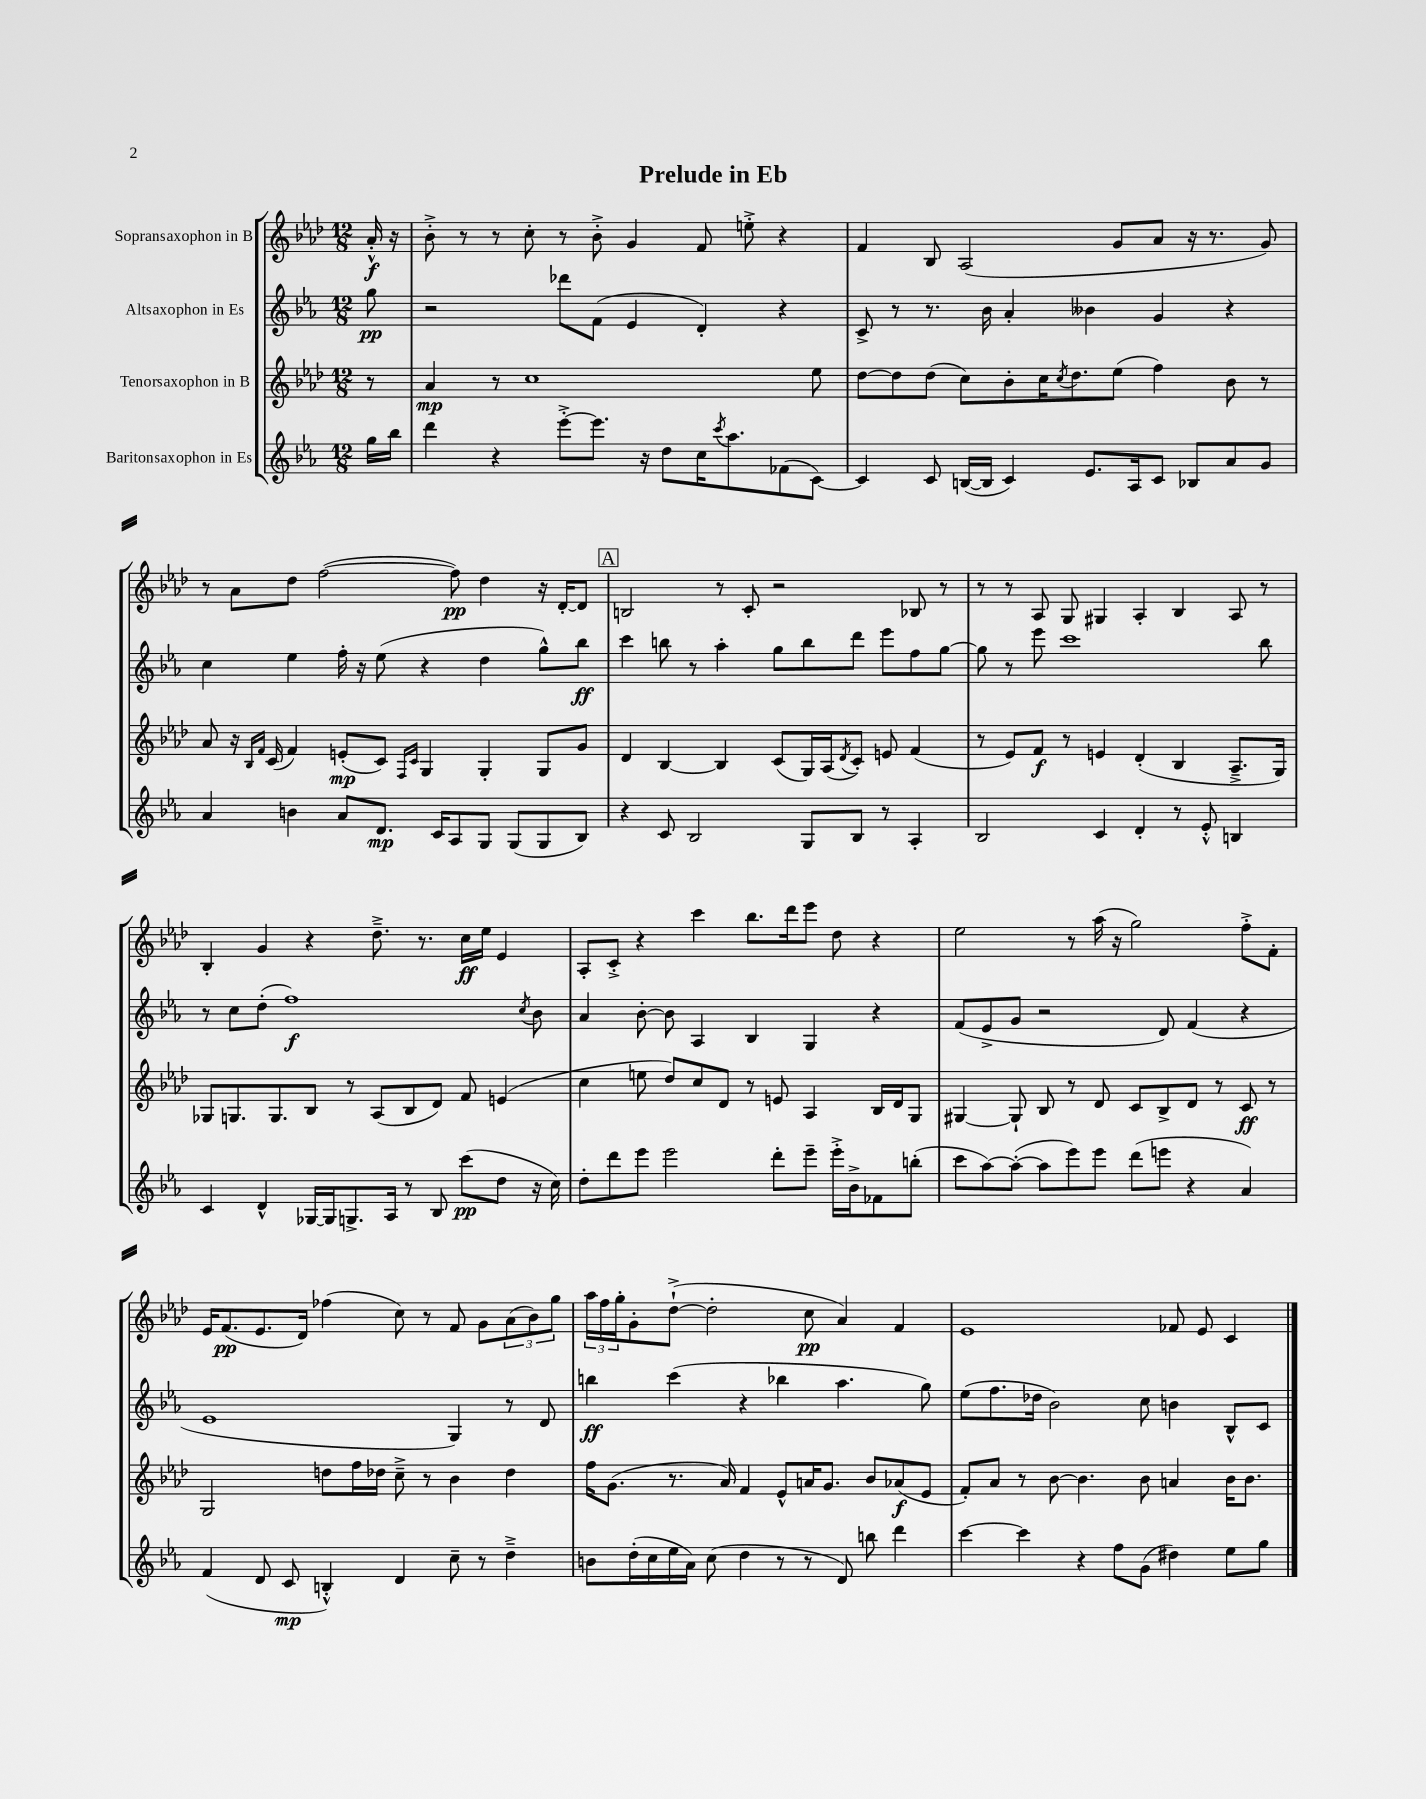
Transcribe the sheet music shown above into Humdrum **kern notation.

**kern	**kern	**kern	**kern
*staff4	*staff3	*staff2	*staff1
*clefG2	*clefG2	*clefG2	*clefG2
*k[b-e-a-]	*k[b-e-a-d-]	*k[b-e-a-]	*k[b-e-a-d-]
*M12/8	*M12/8	*M12/8	*M12/8
16gg	8r	8gg	16a-'^^
16bb-	.	.	16r
=	=	=	=
4ddd	4a-	2r	8b-'^
.	.	.	8r
4r	8r	.	8r
.	1cc	.	8cc'
[8eee-'^	.	8ddd-	8r
8.eee-]	.	(8f	8b-'^
.	.	4e-	4g
16r	.	.	.
8dd	.	.	.
16cc	.	4d')	8f
8qccc	.	.	.
8.aa-	.	.	.
.	.	.	8ee'^
(8f-	.	4r	4r
[8c)	8ee-	.	.
=	=	=	=
4c]	[8dd-	8c^	4f
.	8dd-]	8r	.
8c	(8dd-	8.r	8B-
([16B	8cc)	.	(2A-
16B]	.	16b-	.
4c)	8b-'	4a-'	.
.	16cc	.	.
.	8qcc	.	.
.	8.dd-	.	.
8.e-	.	4b--	.
.	(8ee-	.	8g
16A-	.	.	.
8c	4ff)	4g	8a-
8B-	.	.	16r
.	.	.	8.r
8a-	8b-	4r	.
8g	8r	.	8g)
=	=	=	=
4a-	8a-	4cc	8r
.	16r	.	8a-
.	16qqB-	.	.
.	16qqf	.	.
.	(16c	.	.
4b	4f)	4ee-	8dd-
.	.	.	([2ff
8a-	(8e'	16ff'	.
.	.	16r	.
8.d	8c)	(8ee-	.
.	16qqF	.	.
.	16qqc	.	.
.	4G	4r	.
16c	.	.	.
8A-	.	.	8ff])
8G	4G'	4dd	4dd-
(8G	.	.	.
8G	8G	8gg^^)	16r
.	.	.	[16d-'
8B-)	8g	8bb-	8d-]
=	=	=	=
4r	4d-	4ccc	2B
8c	[4B-	8bb	.
2B-	.	8r	.
.	4B-]	4aa-'	8r
.	.	.	8c'
.	(8c	8gg	2r
8G	16G)	8bb	.
.	(16A-	.	.
.	8qd-	.	.
8B-	8c')	8ddd	.
8r	8e	8eee-	.
4A-'	(4f	8ff	8B-
.	.	[8gg	8r
=	=	=	=
2B-	8r	8gg]	8r
.	8e-)	8r	8r
.	8f	8eee-	8A-
.	8r	1ccc	8G
4c	4e	.	4G#
4d'	(4d-'	.	4A-'
8r	4B-	.	4B-
8e-'^^	.	.	.
4B	8.A-~^	.	8A-
.	.	8bb-	8r
.	16G)	.	.
=	=	=	=
4c	8G-	8r	4B-'
.	8.G	8cc	.
4d^^	.	(8dd'	4g
.	8.G	.	.
.	.	1ff)	.
[16G-	8B-	.	4r
16G-]	.	.	.
8.G^	8r	.	.
.	(8A-	.	8.dd-~^
16A-	.	.	.
8r	8B-	.	.
.	.	.	8.r
8B-	8d-)	.	.
(8ccc	8f	.	16cc
.	.	.	16ee-
8dd	(4e	.	4e-
.	.	8qcc	.
16r	.	8b-	.
16cc)	.	.	.
=	=	=	=
8dd'	4cc	4a-	8A-'
8ddd	.	.	8c'^
8eee-	8ee	[8b-'	4r
2eee-	8dd-)	8b-]	.
.	8cc	4A-	4ccc
.	8d-	.	.
.	8r	4B-	8.bb-
8ddd'	8e	.	.
.	.	.	16ddd-
8eee-~	4A-	4G	8eee-
16eee-'^	.	.	8dd-
16b-^	.	.	.
8f-	16B-	4r	4r
.	16d-	.	.
(8bb'	8G	.	.
=	=	=	=
8ccc	[4G#	(8f	2ee-
[8aa-)	.	8e-^	.
(8aa-'_	8G#`]	8g	.
8aa-]	8B-	2r	.
8eee-)	8r	.	8r
8eee-	8d-	.	(16aa-
.	.	.	16r
(8ddd	8c	.	2gg)
8eee	8B-^	8d)	.
4r	8d-	(4f	.
.	8r	.	.
4a-)	8c	4r	8ff'^
.	8r	.	8f'
=	=	=	=
(4f	2G	1e-	16e-
.	.	.	(8.f
8d	.	.	8.e-
8c	.	.	.
.	.	.	16d-)
4B'^^)	8dd	.	(4ff-
.	16ff	.	.
.	16dd-	.	.
4d	8cc~^	.	8cc)
.	8r	.	8r
8cc~	4b-	4G)	8f
8r	.	.	8g
4dd~^	4dd-	8r	(12a-
.	.	.	12b-)
.	.	8d	.
.	.	.	12gg
=	=	=	=
8b	16ff	4bb	24aa-
.	.	.	24ff
.	(8.g	.	.
.	.	.	24gg'
(16dd'	.	.	8g'
16cc	.	.	.
16ee-	8.r	(4ccc	([8dd-`^
16a-)	.	.	.
(8cc	.	.	2dd-']
.	16a-)	.	.
4dd	4f	4r	.
8r	8e-^^	4bb-	.
8r	16a	.	8cc
.	8.g	.	.
8d)	.	4.aa-	4a-)
8bb	8b-	.	.
4ddd	(8a-	.	4f
.	8e-	8gg)	.
=	=	=	=
[4ccc	8f')	(8ee-	1e-
.	8a-	8.ff	.
4ccc]	8r	.	.
.	.	16dd-	.
.	[8b-	2b-)	.
4r	4.b-]	.	.
8ff	.	.	.
(8g	8b-	8cc	.
4dd#)	4a	4b	8f-
.	.	.	8e-
8ee-	16b-	8B-^^	4c
.	8.b-	.	.
8gg	.	8c	.
==	==	==	==
*-	*-	*-	*-
